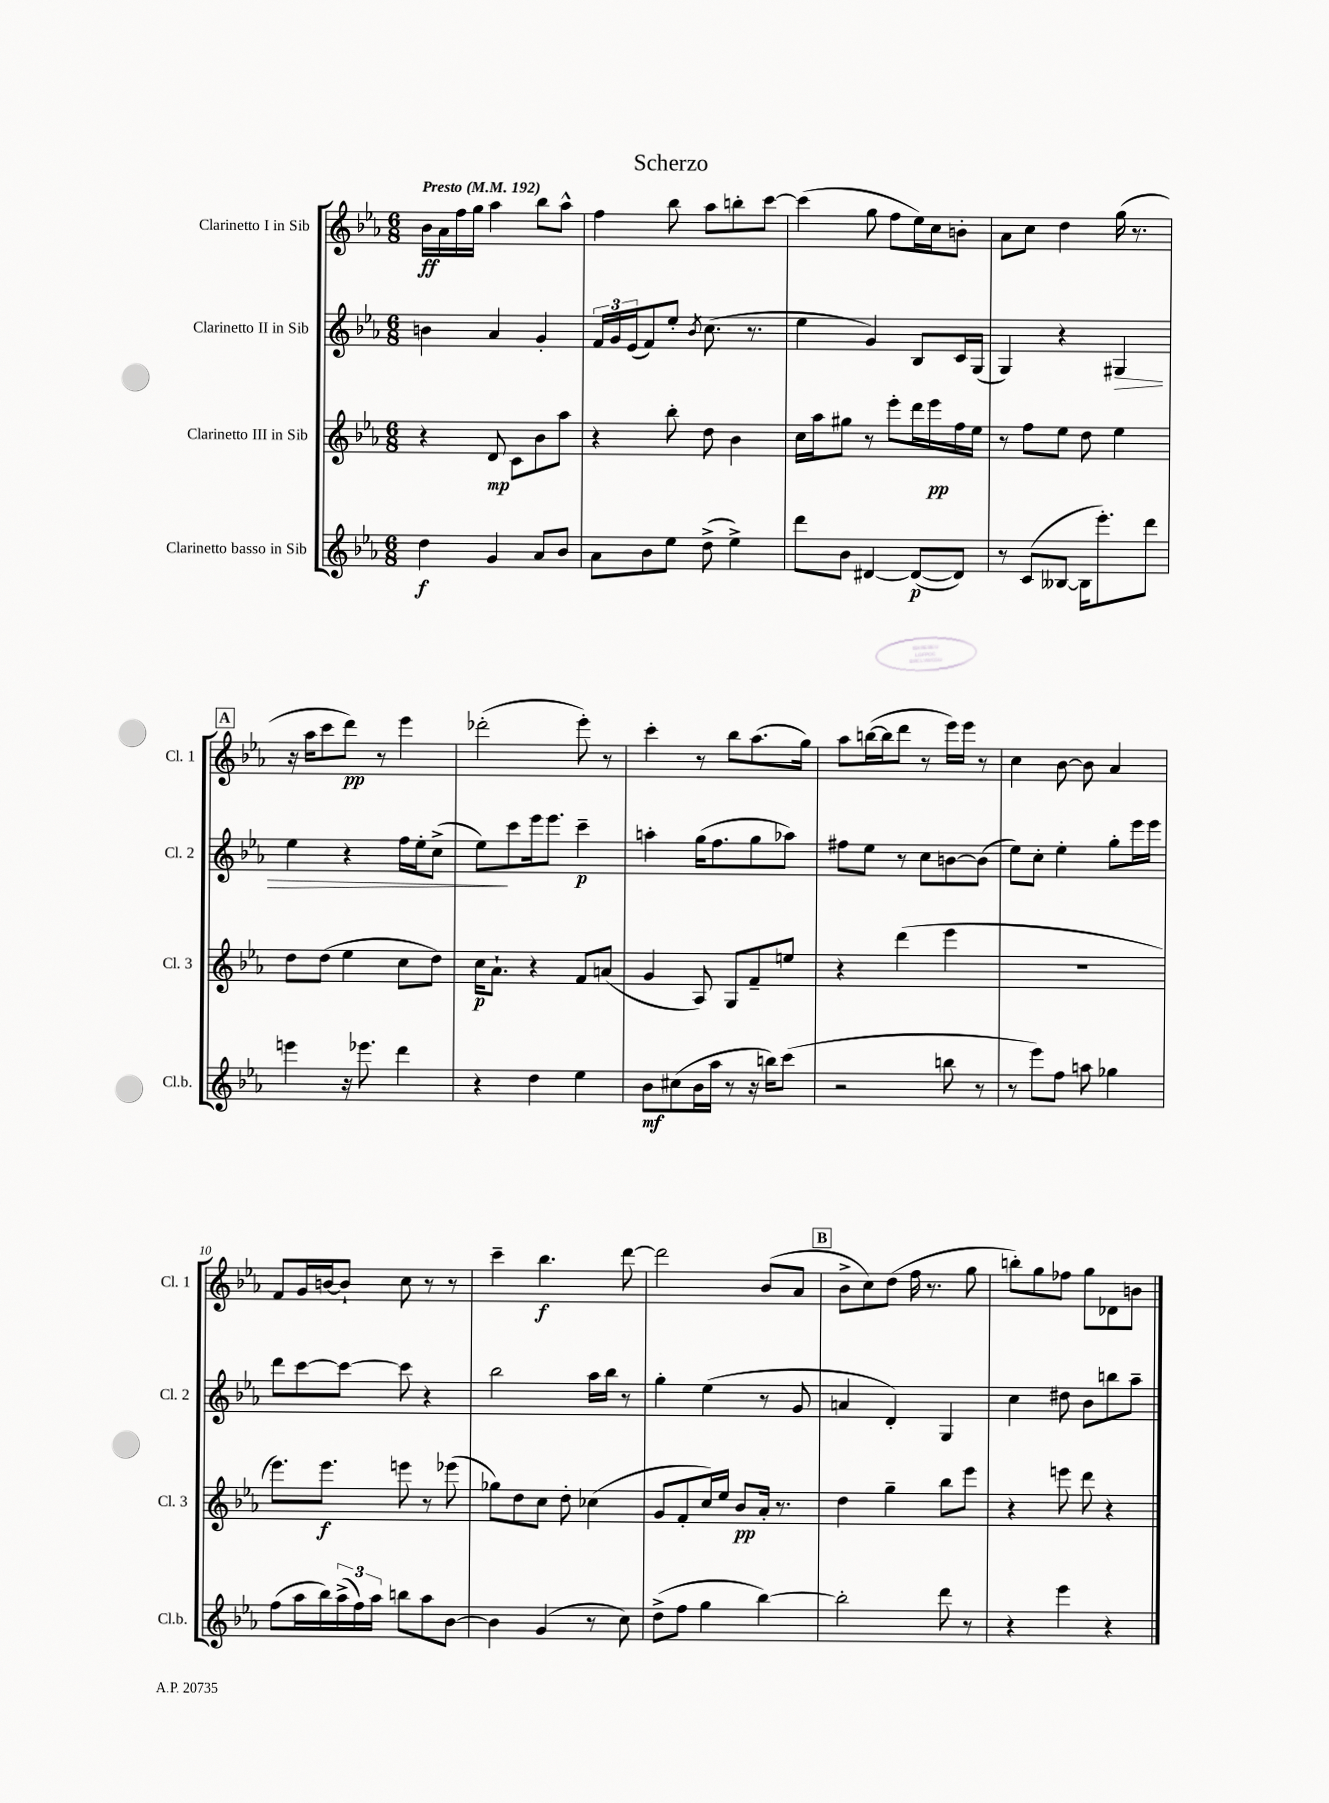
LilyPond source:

\header { title = "Scherzo" }
<<
\new StaffGroup <<
\new Staff = "s0" \with { instrumentName = "Clarinetto I in Sib" shortInstrumentName = "Cl. 1" } {
    \clef treble \key ees \major \numericTimeSignature \time 6/8 \tempo "Presto" 4 = 192
    bes'16\ff aes'16 f''16 g''16 aes''4 bes''8 aes''8-^ |
    f''4 bes''8 aes''8 b''8-. c'''8~ |
    c'''4( g''8 f''8 ees''16) c''16 b'8-. |
    aes'8 c''8 d''4 g''16( r8. |
    \mark \markup { \box "A" } r16 aes''16 c'''8 d'''8\pp) r8 ees'''4 |
    des'''2-.( ees'''8-.) r8 |
    c'''4-. r8 bes''8 aes''8.( g''16) |
    aes''8 b''16~( b''16 d'''8 r8 ees'''16) ees'''16 r8 |
    c''4 bes'8~ bes'8 aes'4 |
    f'8 g'16 b'16~ b'8-! c''8 r8 r8 |
    c'''4-- bes''4.\f d'''8~ |
    d'''2 bes'8( aes'8 |
    \mark \markup { \box "B" } bes'8-> c''8) d''8( f''16 r8. g''8 |
    b''8-.) g''8 fes''8 g''8 des'8 b'8 \bar "|." |
}
\new Staff = "s1" \with { instrumentName = "Clarinetto II in Sib" shortInstrumentName = "Cl. 2" } {
    \clef treble \key ees \major \numericTimeSignature \time 6/8
    b'4 aes'4 g'4-. |
    \tuplet 3/2 { f'16 g'16 ees'16( } f'8) ees''8-. \acciaccatura { bes'8 } c''8.( r8. |
    ees''4 g'4) bes8 c'16 g16( |
    g4) r4 gis4\> |
    \mark \markup { \box "A" } ees''4 r4 f''16 ees''16-. c''8->( |
    ees''8\!) c'''8 ees'''16 ees'''8. c'''4--\p |
    a''4-. g''16( f''8. g''8 aes''8) |
    fis''8 ees''8 r8 c''8 b'8~ b'8( |
    ees''8) c''8-. ees''4-. g''8-. ees'''16 ees'''16 |
    d'''8 c'''8~ c'''8~ c'''8 r4 |
    bes''2 aes''16 bes''16 r8 |
    g''4-. ees''4( r8 g'8 |
    \mark \markup { \box "B" } a'4 d'4-.) g4 |
    c''4 dis''8 bes'8 b''8 aes''8-- \bar "|." |
}
\new Staff = "s2" \with { instrumentName = "Clarinetto III in Sib" shortInstrumentName = "Cl. 3" } {
    \clef treble \key ees \major \numericTimeSignature \time 6/8
    r4 d'8\mp c'8 bes'8 aes''8 |
    r4 bes''8-. d''8 bes'4 |
    c''16 aes''16 gis''8 r8 ees'''8-. d'''16 ees'''16\pp f''16 ees''16 |
    r8 f''8 ees''8 d''8 ees''4 |
    \mark \markup { \box "A" } d''8 d''8( ees''4 c''8 d''8) |
    c''16\p aes'8.-! r4 f'8 a'8( |
    g'4 aes8) g8 f'8-- e''8 |
    r4 d'''4( ees'''4 |
    R2. |
    ees'''8.) ees'''8.\f e'''8 r8 ees'''8( |
    ges''8) d''8 c''8 d''8-. ces''4( |
    g'8 f'8-. c''16) ees''16 bes'8\pp aes'16-. r8. |
    \mark \markup { \box "B" } d''4 g''4-- bes''8 ees'''8 |
    r4 e'''8 d'''8 r4 \bar "|." |
}
\new Staff = "s3" \with { instrumentName = "Clarinetto basso in Sib" shortInstrumentName = "Cl.b." } {
    \clef treble \key ees \major \numericTimeSignature \time 6/8
    d''4\f g'4 aes'8 bes'8 |
    aes'8 bes'8 ees''8 d''8->( ees''4->) |
    d'''8 bes'8 dis'4~ dis'8~\p( dis'8) |
    r8 c'8( beses8~ beses16 ees'''8.-.) d'''8 |
    \mark \markup { \box "A" } e'''4 r16 ees'''8. d'''4 |
    r4 d''4 ees''4 |
    bes'8\mf cis''8( bes'16 aes''16 r8 r16 b''16) c'''8( |
    r2 b''8 r8 |
    r8 ees'''8) f''8 a''8 ges''4 |
    f''8( aes''16 bes''16) \tuplet 3/2 { aes''16->( f''16) aes''16 } b''8 aes''8 bes'8~ |
    bes'4 g'4( r8 c''8) |
    d''8->( f''8 g''4 bes''4~) |
    \mark \markup { \box "B" } bes''2-. d'''8 r8 |
    r4 ees'''4 r4 \bar "|." |
}
>>
>>
